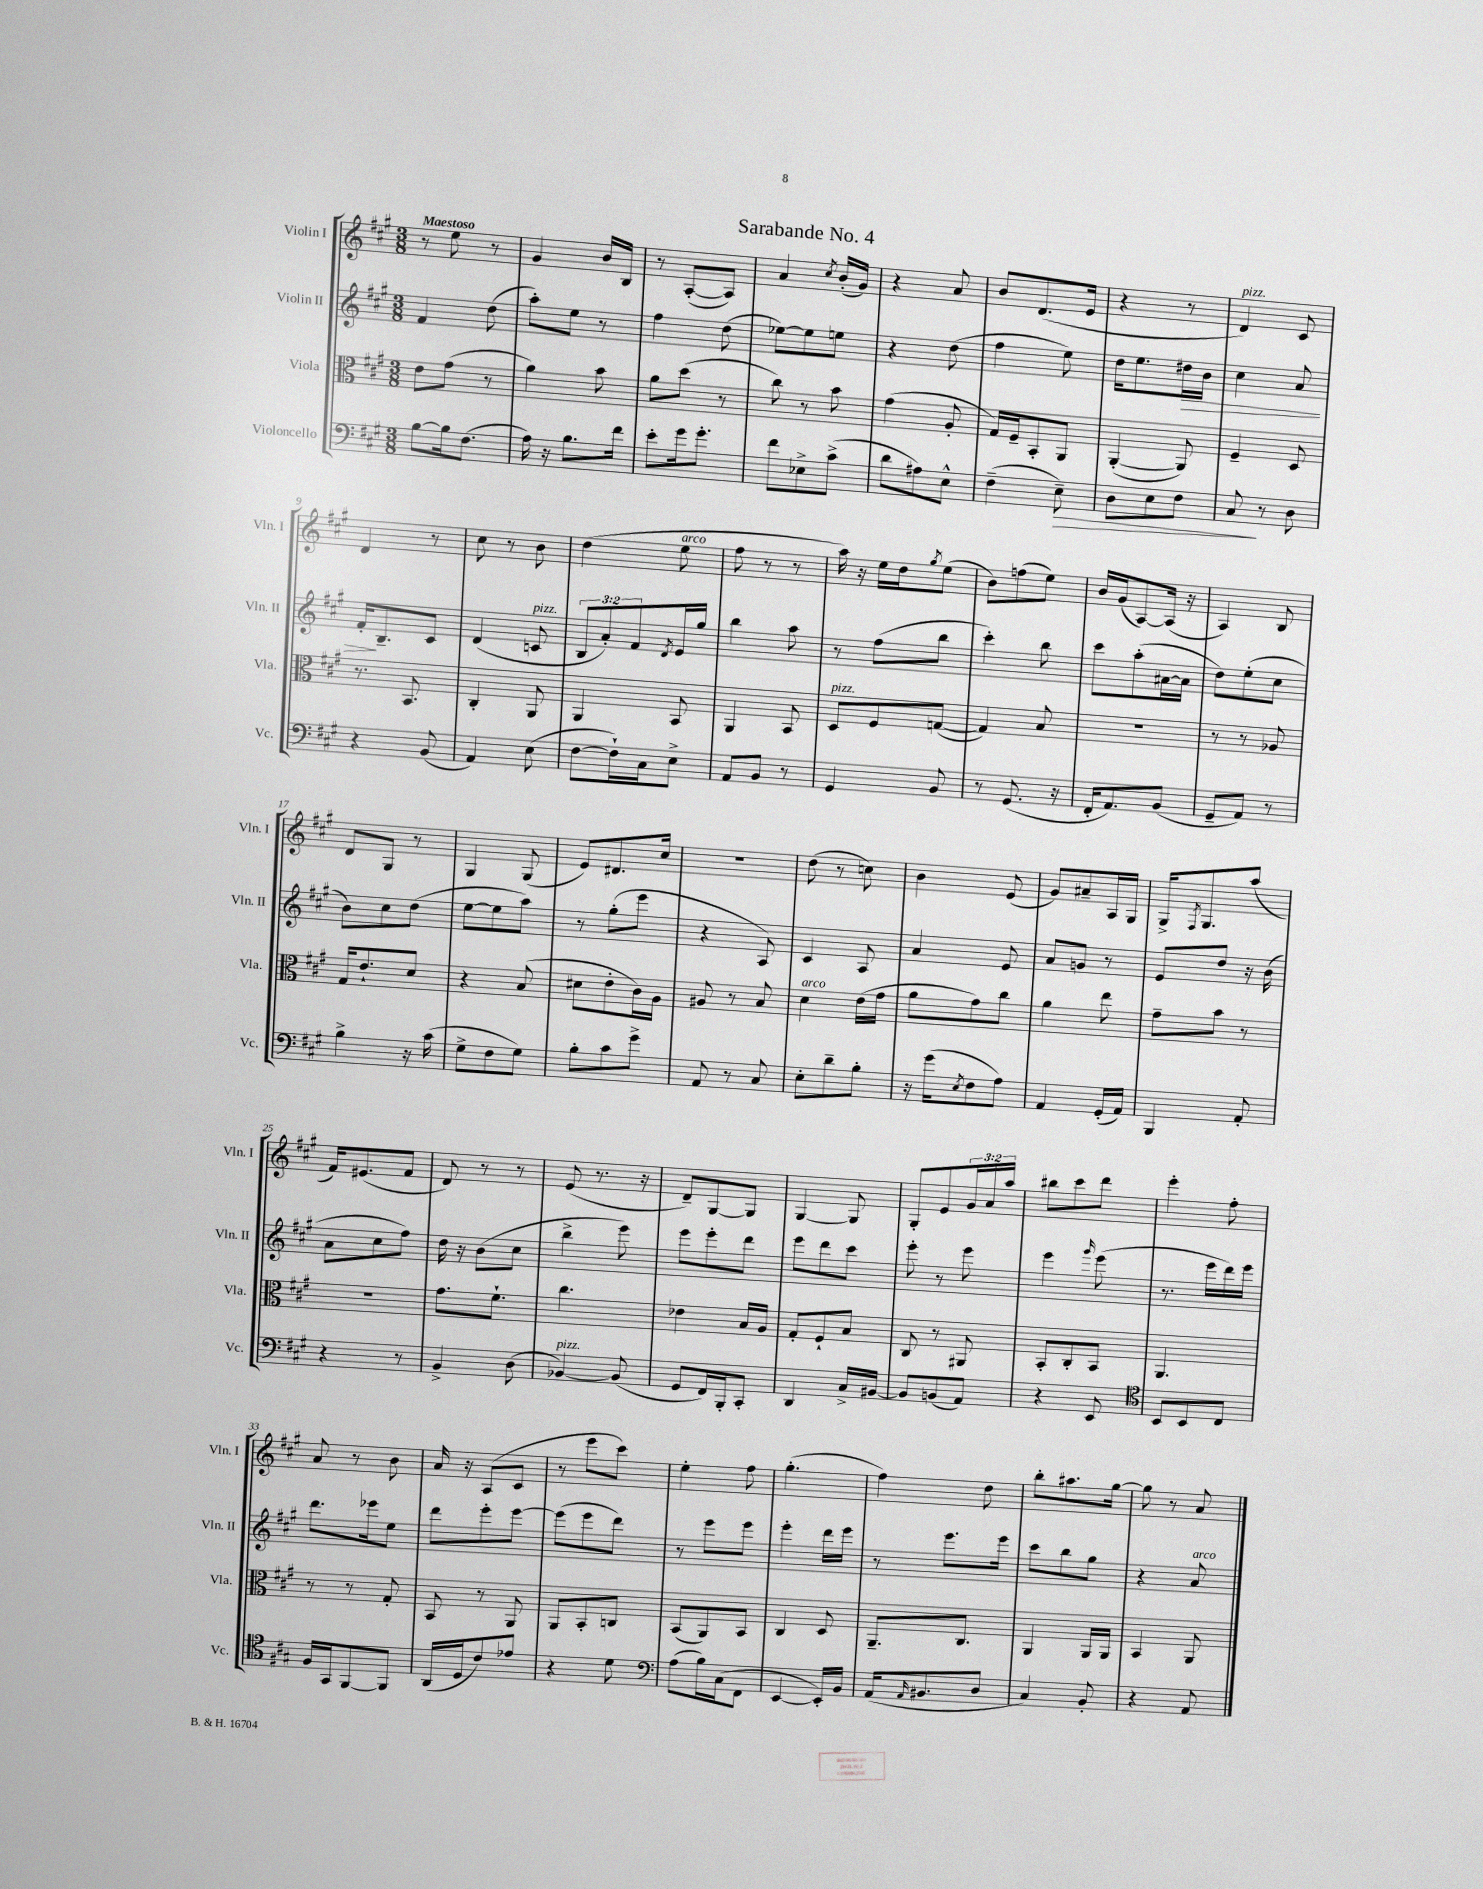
\header { title = "Sarabande No. 4" }
<<
\new StaffGroup <<
\new Staff = "s0" \with { instrumentName = "Violin I" shortInstrumentName = "Vln. I" } {
    \clef treble \key a \major \numericTimeSignature \time 3/8 \override Staff.TupletNumber.text = #tuplet-number::calc-fraction-text \tempo "Maestoso"
    r8 e''8 r8 |
    gis'4 b'16 b16 |
    r8 a8~-.( a8) |
    a'4 \acciaccatura { cis''8 } b'16-.( gis'16) |
    r4 a'8 |
    b'8 d'8.( e'16 |
    r4 r8 |
    d'4^\markup { \italic "pizz." }) cis'8 |
    d'4 r8 |
    cis''8 r8 b'8 |
    d''4( e''8^\markup { \italic "arco" } |
    fis''8 r8 r8 |
    a''16) r16 e''16 d''16 \acciaccatura { gis''8 } e''8( |
    b'8) f''8( e''8) |
    b'16 gis'16( a8~) a16( r16 |
    a4) b8 |
    d'8 gis8 r8 |
    gis4 gis8( |
    e'8) dis'8. cis''16 |
    R4. |
    d''8( r8 c''8) |
    b'4 e'8( |
    gis'8) ais'8-- a16 gis16 |
    gis16-> \acciaccatura { fis8 } gis8. a''8( |
    fis'16) eis'8.( fis'8 |
    d'8) r8 r8 |
    e'8( r8. r16 |
    d'8--) gis8~ gis8 |
    gis4~ gis8 |
    gis8-. e'8 \tuplet 3/2 { gis'16 a'16 a''16 } |
    bis''8 cis'''8 d'''8 |
    e'''4-. fis''8-. |
    a'8 r8 b'8 |
    a'16 r16 a8( cis'8 |
    r8 e'''8 cis'''8) |
    e''4-. fis''8 |
    gis''4.-.( |
    fis''4) d''8 |
    b''8-. ais''8. gis''16~ |
    gis''8 r8 a'8 \bar "|." |
}
\new Staff = "s1" \with { instrumentName = "Violin II" shortInstrumentName = "Vln. II" } {
    \clef treble \key a \major \numericTimeSignature \time 3/8 \override Staff.TupletNumber.text = #tuplet-number::calc-fraction-text
    fis'4 d''8( |
    a''8-.) e''8 r8 |
    fis''4 d''8( |
    ees''8~) ees''8 e''8 |
    r4 d''8( |
    fis''4 e''8) |
    d''16 e''8. dis''16\> b'16 |
    cis''4 a'8 |
    fis'16-.\! b8.-- cis'8 |
    d'4( c'8^\markup { \italic "pizz." } |
    \tuplet 3/2 { b8 a'8-.) fis'8 } \acciaccatura { d'8 } e'16 gis''16 |
    b''4 a''8 |
    r8 fis''8( b''8 |
    cis'''4-.) b''8 |
    cis'''8 a''8-.( ais'16~ ais'16 |
    d''8) e''8-.( cis''8 |
    b'8) cis''8 d''8( |
    e''8~ e''8 a''8) |
    r8 gis''8-.( e'''8 |
    r4 a8) |
    cis'4 a8 |
    a'4 e'8 |
    a'8 g'8 r8 |
    e'8 d''8 r16 b'16( |
    a'8 cis''8 fis''8) |
    d''16 r16 b'8( cis''8 |
    b''4-> e'''8) |
    e'''8 e'''8-. d'''8 |
    e'''8 d'''8 cis'''8 |
    e'''8-. r8 e'''8 |
    e'''4 \grace { gis'''16 } e'''8( |
    r8. e'''16 d'''16) e'''16 |
    d'''8. ees'''16 e''8 |
    d'''8 e'''8-. e'''8~ |
    e'''8( e'''8 d'''8) |
    r8 e'''8 e'''8 |
    e'''4-. d'''16 e'''16 |
    r8 e'''8. e'''16 |
    cis'''8 b''8 gis''8 |
    r4 a'8^\markup { \italic "arco" } \bar "|." |
}
\new Staff = "s2" \with { instrumentName = "Viola" shortInstrumentName = "Vla." } {
    \clef alto \key a \major \numericTimeSignature \time 3/8
    e'8 gis'8( r8 |
    a'4) b'8 |
    a'8 d''8( r8 |
    cis''8) r8 b'8 |
    gis'4( a8-. |
    gis16) fis16-- b,8-. a,8 |
    a,4~-.( a,8) |
    fis4-- d8 |
    r8. b,8. |
    cis4-. a,8 |
    a,4 b,8 |
    a,4 b,8 |
    d8^\markup { \italic "pizz." } fis8 g8~( |
    g4) b8 |
    R4. |
    r8 r8 aes8 |
    gis16 e'8.-! d'8 |
    r4 b8( |
    dis'8 e'8-. cis'16) a16 |
    ais8 r8 b8 |
    d'4^\markup { \italic "arco" } e'16( gis'16 |
    a'8 gis'8) cis''8 |
    a'4 e''8 |
    gis'8-- b'8 r8 |
    R4. |
    gis'8. fis'8.-! |
    cis''4. |
    ees'4 b16 a16 |
    gis8-. fis8-! b8 |
    cis8 r8 ais,8 |
    b,8-. cis8-. b,8 |
    a,4. |
    r8 r8 gis8-. |
    b,8 r8 a,8 |
    a,8 b,8-. c8 |
    b,8( a,8) b,8 |
    cis4 d8 |
    a,8.-- cis8. |
    a,4 a,16 a,16 |
    b,4 a,8 \bar "|." |
}
\new Staff = "s3" \with { instrumentName = "Violoncello" shortInstrumentName = "Vc." } {
    \clef bass \key a \major \numericTimeSignature \time 3/8
    b8~ b16 fis8.( |
    a16) r16 b8. fis'16 |
    e'8-. gis'16 gis'8.-. |
    fis'8 ees8-> cis'8->( |
    d'8 ais8) e8-^ |
    fis4--( e8--\>) |
    d8 e8 fis8 |
    cis8\! r8 d8 |
    r4 b,8( |
    a,4) e8( |
    fis8~ fis16-!) cis16 e8-> |
    a,8 b,8 r8 |
    gis,4 b,8 |
    r8 gis,8.( r16 |
    fis,16-. a,8.) b,8( |
    gis,8-- a,8) r8 |
    b4-> r16 cis'16( |
    gis8-> fis8 gis8) |
    b8-. cis'8 gis'8-> |
    a,8 r8 cis8 |
    e8-. d'8-- b8-. |
    r16 gis'16( \acciaccatura { e8 } fis8 a8) |
    a,4 gis,16-.( a,16) |
    b,,4 a,8-. |
    r4 r8 |
    b,4-> d8( |
    bes,4~^\markup { \italic "pizz." }) bes,8( |
    gis,8 fis,16) b,,16-. cis,8-. |
    d,4 cis16-> bis,16~ |
    bis,8 b,8( a,8) |
    r4 e,8 |
    \clef tenor b,8 b,8 cis8 |
    fis16 gis,16 fis,8~ fis,8 |
    a,16( d16 cis'8) ees'8 |
    r4 d'8 |
    \clef bass a8( b16) cis16( fis,8 |
    e,4~ e,16-.) b,16 |
    a,16( \grace { a,16 } bis,8. d8 |
    cis4) b,8-. |
    r4 a,8 \bar "|." |
}
>>
>>
